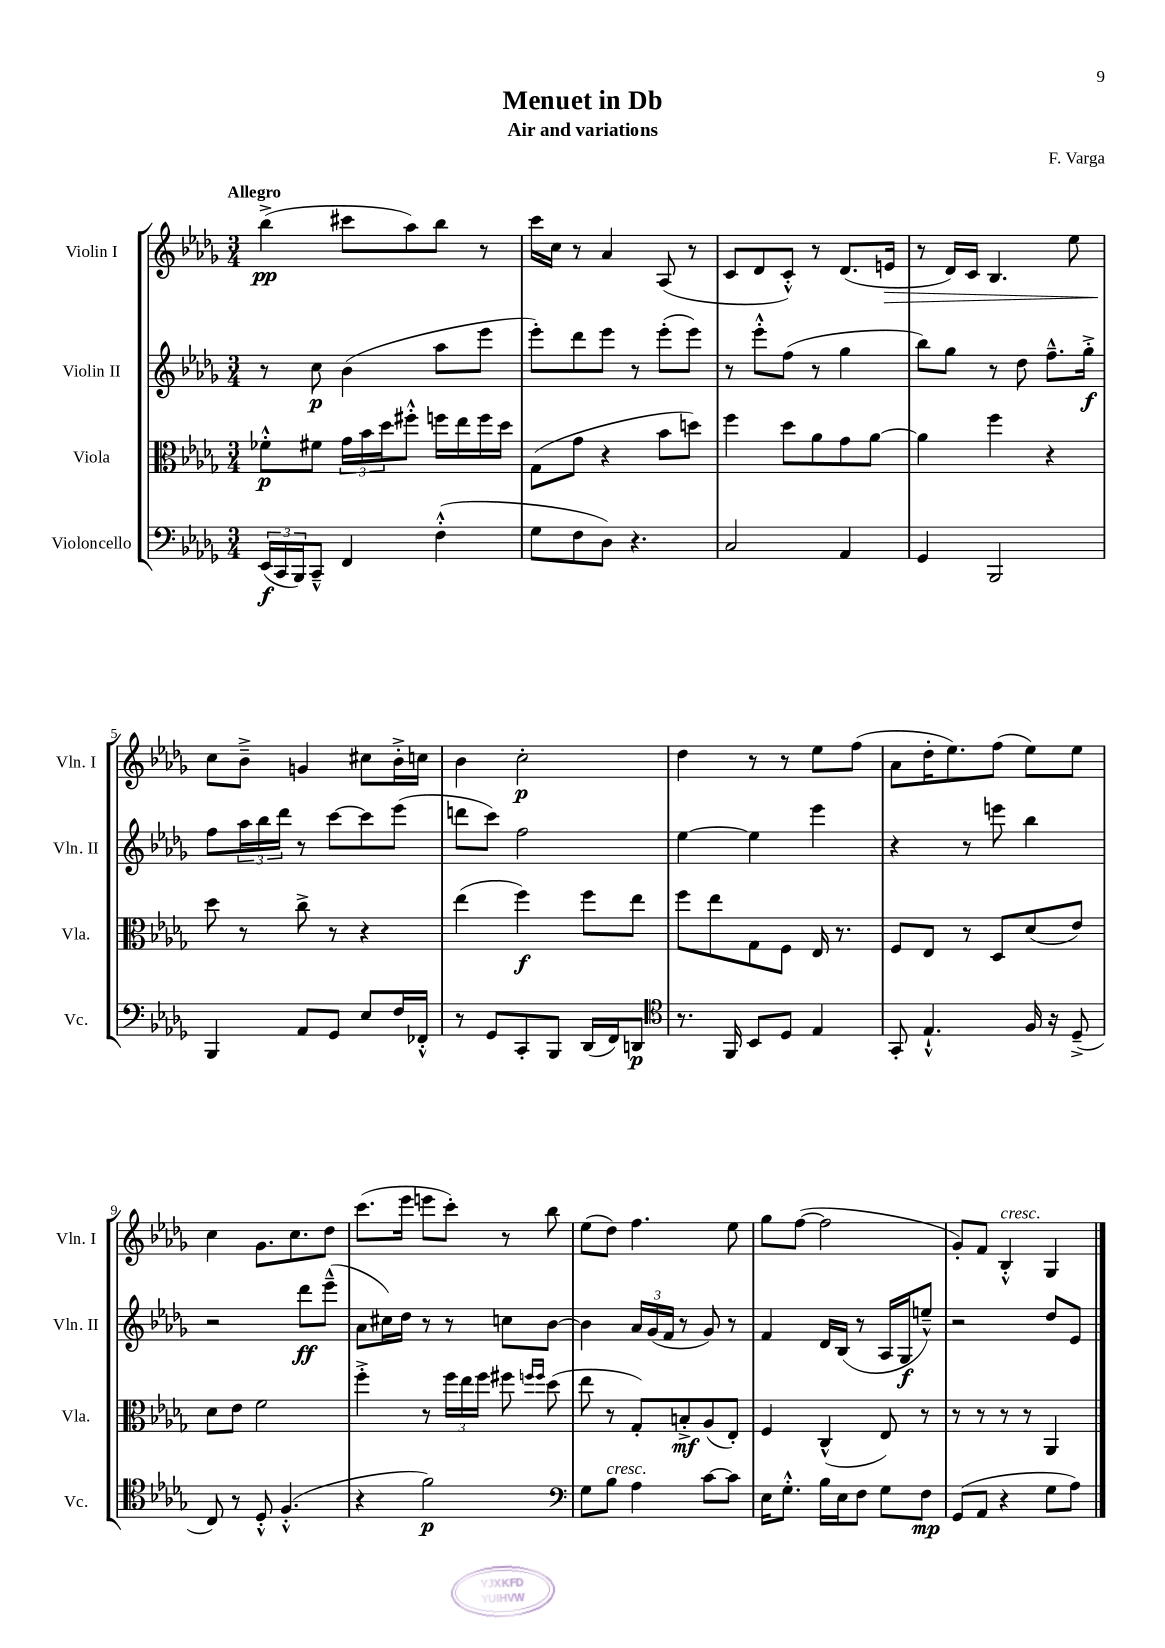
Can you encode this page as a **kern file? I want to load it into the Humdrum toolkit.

**kern	**kern	**kern	**kern
*staff4	*staff3	*staff2	*staff1
*clefF4	*clefC3	*clefG2	*clefG2
*k[b-e-a-d-g-]	*k[b-e-a-d-g-]	*k[b-e-a-d-g-]	*k[b-e-a-d-g-]
*M3/4	*M3/4	*M3/4	*M3/4
(24EE-/LL	8f-'^^\L	8r	(4bb-^\
24CC/	.	.	.
24BBB-/J)	.	.	.
8CC~^^/J	8f#\J	8cc\	.
4FF/	24g-\LL	(4b-\	8ccc#\L
.	24b-\	.	.
.	24dd-\J	.	.
.	8ff#'^^\J	.	8aa-\)
(4F'^^\	16ff\LL	8aa-\L	8bb-\J
.	16ee-\	.	.
.	16ff\	8eee-\J	8r
.	16dd-\JJ	.	.
=	=	=	=
8G-\L	(8G-\L	8eee-'\L)	16ccc\LL
.	.	.	16cc\JJ
8F\	8g-\J	8ddd-\	8r
8D-\J)	4r	8eee-\J	4a-/
4.r	.	8r	.
.	8b-\L	(8eee-'\L	(8A-/
.	8dd\J)	8eee-\J)	8r
=	=	=	=
2C/	4ff\	8r	8c/L
.	.	8eee-'^^\L	8d-/
.	8dd-\L	(8ff\J	8c'^^/J)
.	8a-\	8r	8r
4AA-/	8g-\	4gg-\	(8.d-/L
.	[8a-\J	.	.
.	.	.	16e/Jk
=	=	=	=
4GG-/	4a-\]	8bb-\L)	8r
.	.	8gg-\J	16d-/LL)
.	.	.	16c/JJ
2BBB-/	4ff\	8r	4.B-/
.	.	8dd-\	.
.	4r	8.ff~^^\L	.
.	.	.	8ee-\
.	.	16gg-'^\Jk	.
=	=	=	=
4BBB-/	8dd-\	8ff\L	8cc\L
.	8r	24aa-\L	8b-~^\J
.	.	24bb-\	.
.	.	24ddd-\JJ	.
8AA-/L	8cc^\	8r	4g/
8GG-/J	8r	[8ccc\L	.
8E-/L	4r	8ccc\]	8cc#\L
16F/L	.	(8eee-\J	16b-'^\L
16FF-'^^/JJ	.	.	16cc\JJ
=	=	=	=
8r	(4ee-\	8ddd\L	4b-\
8GG-/L	.	8ccc\J)	.
8CC'/	4ff\)	2ff\	2cc'\
8BBB-/J	.	.	.
(16DD-/LL	8ff\L	.	.
16FF/J)	.	.	.
8DD/J	8ee-\J	.	.
=	=	=	=
*clefC4	*	*	*
8.r	8ff\L	[4ee-\	4dd-\
.	8ee-\	.	.
16FF/	.	.	.
8BB-/L	8G-\	4ee-\]	8r
8D-/J	8F\J	.	8r
4E-/	16E-/	4eee-\	8ee-\L
.	8.r	.	.
.	.	.	(8ff\J
=	=	=	=
8GG-'/	8F/L	4r	8a-\L
4.E-`^^/	8E-/J	.	16dd-'\K
.	.	.	8.ee-\)
.	8r	8r	.
.	8D-/L	8eee\	(8ff\J
16F/	(8d-/	4bb-\	8ee-\L)
16r	.	.	.
(8D-~^/	8e-/J)	.	8ee-\J
=	=	=	=
8C/)	8d-\L	2r	4cc\
8r	8e-\J	.	.
8D-'^^/	2f\	.	8.g-\L
(4.F'^^/	.	.	.
.	.	.	8.cc\
.	.	8ddd-\L	.
.	.	(8eee-~^^\J	8dd-\J
=	=	=	=
4r	4ff'^\	8a-\L	(8.ccc\L
.	.	16cc#\L)	.
.	.	16dd-\JJ	16eee-\Jk
2f\)	8r	8r	8eee\L
.	24ff\LL	8r	8ccc'\J)
.	24ee-\	.	.
.	24ff\JJ	.	.
.	8ff#\	8cc\L	8r
.	16qqff/LL	.	.
.	16qqff/JJ	.	.
.	(8dd-\	[8b-\J	8bb-\
=	=	=	=
*clefF4	*	*	*
8G-\L	8ee-\	4b-\]	(8ee-\L
8B-\J	8r	.	8dd-\J)
4A-\	8G-'/L)	24a-/LL	4.ff\
.	.	(24g-/	.
.	.	24f/JJ	.
.	8B'^/	8r	.
[8c\L	(8A-/	8g-/)	.
8c\]J	8E-'/J)	8r	8ee-\
=	=	=	=
16E-\LK	4F/	4f/	8gg-\L
8.G-'^^\J	.	.	.
.	.	.	([8ff\J
16B-\LL	(4C^^/	16d-/LL	2ff\]
16E-\J	.	(16B-/JJ	.
8F\J	.	8r	.
8G-\L	8E-/)	16A-/LL	.
.	.	16G-/J	.
8F\J	8r	8ee~^^/J)	.
=	=	=	=
(8GG-/L	8r	2r	8g-'/L)
8AA-/J	8r	.	8f/J
4r	8r	.	4B-'^^/
.	8r	.	.
8G-\L	4AA-/	8dd-/L	4G-/
8A-\J)	.	8e-/J	.
==	==	==	==
*-	*-	*-	*-
